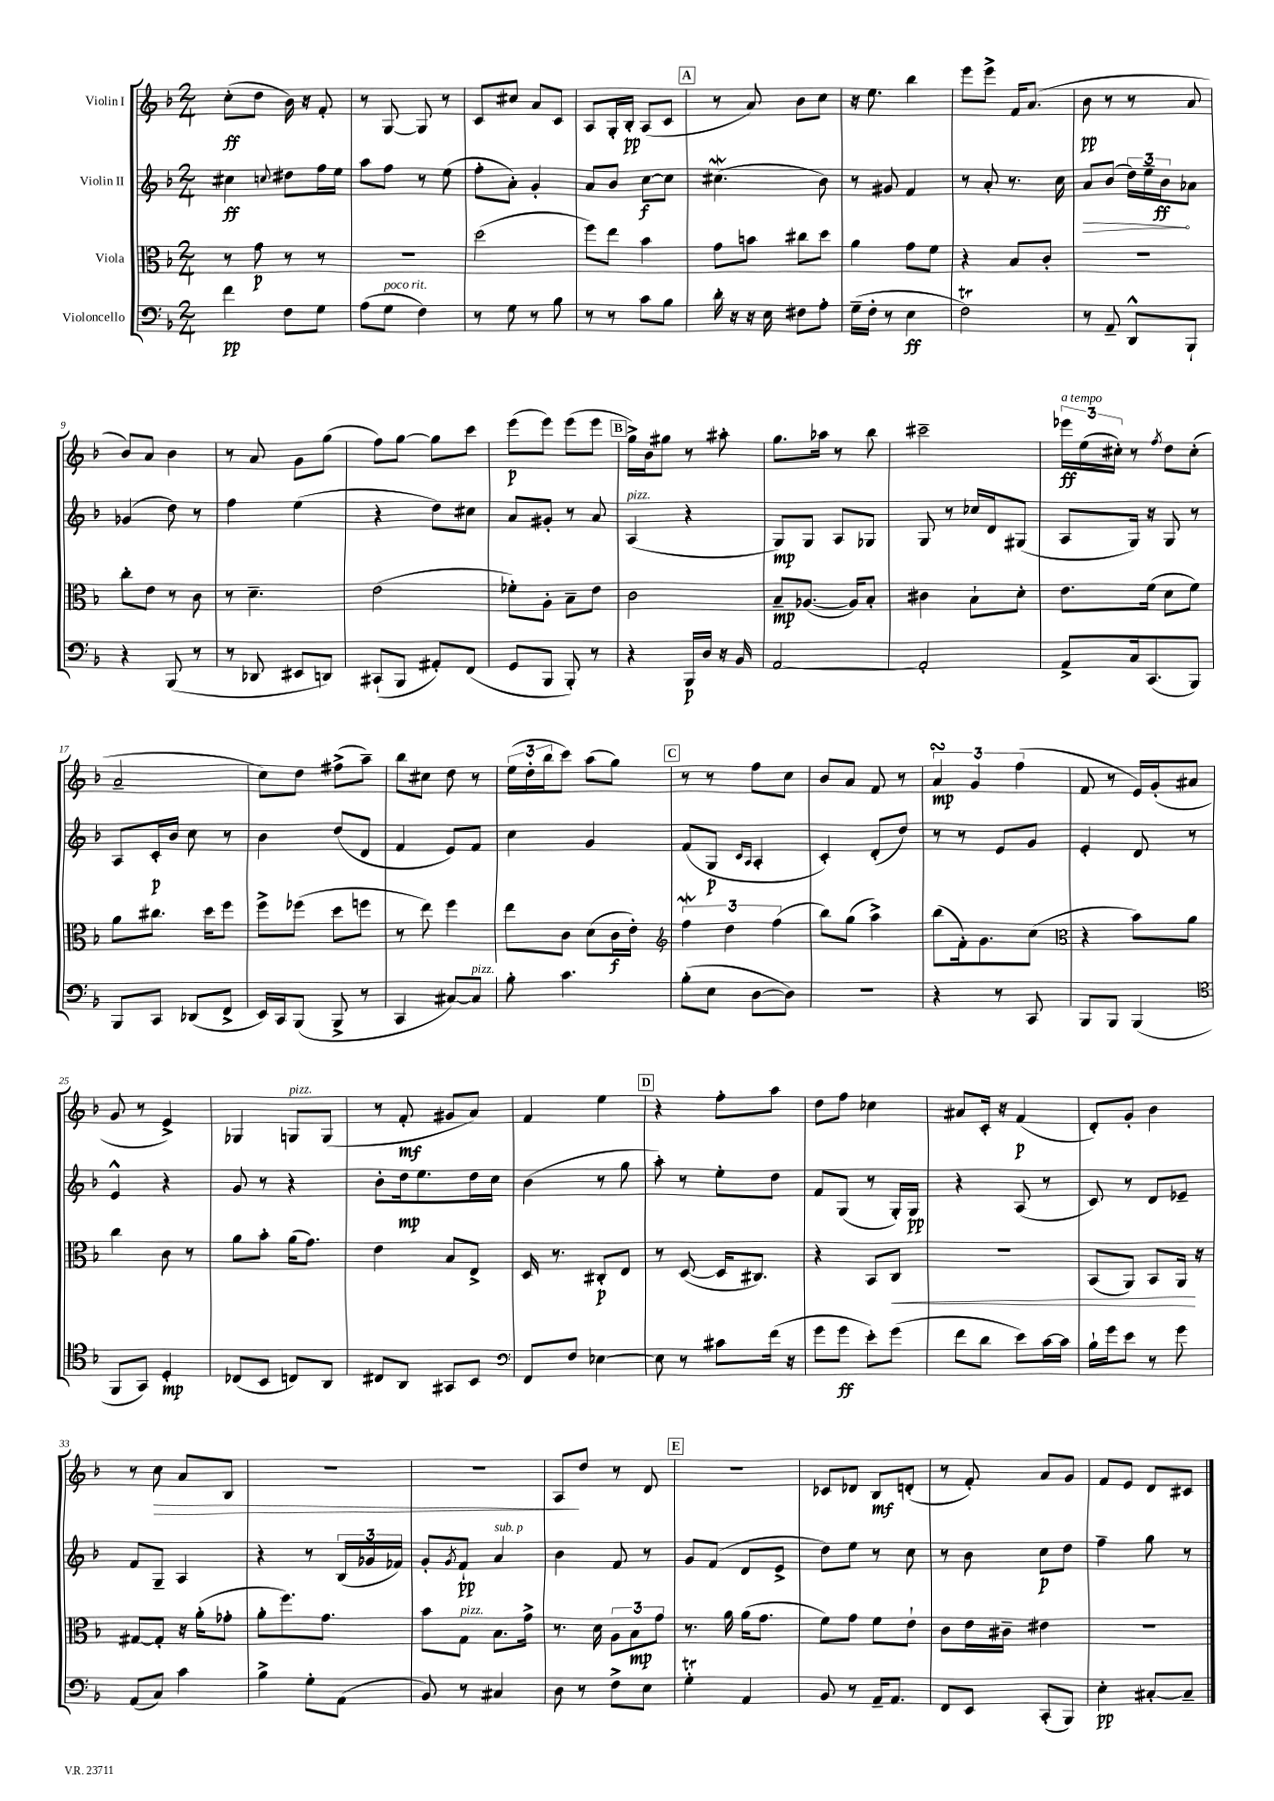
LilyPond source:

<<
\new StaffGroup <<
\new Staff = "s0" \with { instrumentName = "Violin I" } {
    \clef treble \key f \major \numericTimeSignature \time 2/4
    c''8-.\ff( d''8 bes'16) r16 f'8-. |
    r8 g8~ g8 r8 |
    c'8 cis''8 a'8 c'8 |
    a8 g16-. bes16-.\pp a8( c'8 |
    \mark \markup { \box "A" } r8 a'8) bes'8 c''8 |
    r16 e''8. bes''4 |
    e'''8 e'''8-> f'16 a'8.( |
    bes'8\pp r8 r8 a'8 |
    bes'8) a'8 bes'4 |
    r8 a'8 g'8 g''8( |
    f''8) g''8~ g''8 c'''8 |
    e'''8\p( e'''8) e'''8( e'''8 |
    \mark \markup { \box "B" } g''16->) bes'16 gis''8 r8 ais''8-. |
    g''8. aes''16 r8 bes''8 |
    cis'''2-- |
    \tuplet 3/2 { ees'''16\ff^\markup { \italic "a tempo" } e''16( cis''16-.) } r8 \acciaccatura { f''8 } d''8 cis''8-.( |
    a'2-- |
    c''8) d''8 fis''8->( a''8--) |
    bes''8 cis''8 d''8 r8 |
    \tuplet 3/2 { e''16( d''16-. bes''16 } c'''8) a''8( g''8) |
    \mark \markup { \box "C" } r8 r8 f''8 c''8 |
    bes'8 a'8 f'8 r8 |
    \tuplet 3/2 { a'4\turn\mp g'4 f''4( } |
    f'8 r8 e'16) g'16-.( ais'8 |
    g'8 r8 e'4->) |
    ges4 g8^\markup { \italic "pizz." } g8( |
    r8 f'8-.\mf gis'8 a'8) |
    f'4 e''4 |
    \mark \markup { \box "D" } r4 f''8-. a''8 |
    d''8 f''8 ces''4 |
    ais'8 c'16-. r16 f'4\p( |
    d'8-.) g'8-. bes'4 |
    r8 c''8\> a'8 bes8 |
    R2 |
    r2 |
    a8\! d''8 r8 d'8 |
    \mark \markup { \box "E" } R2 |
    ces'8 des'8 bes8\mf d'8-.( |
    r8 f'8-.) a'8 g'8 |
    f'8 e'8 d'8 cis'8 \bar "|." |
}
\new Staff = "s1" \with { instrumentName = "Violin II" } {
    \clef treble \key f \major \numericTimeSignature \time 2/4
    cis''4\ff \appoggiatura { c''8 } dis''8 f''16 e''16 |
    a''8 f''8 r8 e''8( |
    f''8-. a'8-.) g'4-. |
    a'8 bes'8 c''8~\f c''8 |
    \mark \markup { \box "A" } cis''4.\mordent( bes'8) |
    r8 gis'8 f'4 |
    r8 a'8-. r8. c''16 |
    \once \override Hairpin.circled-tip = ##t a'8\> bes'8( \tuplet 3/2 { d''16) e''16-- bes'16\ff\! } aes'8 |
    ges'4( d''8) r8 |
    f''4 e''4( |
    r4 d''8) cis''8 |
    a'8 gis'8-. r8 a'8 |
    \mark \markup { \box "B" } a4^\markup { \italic "pizz." }( r4 |
    g8\mp) g8 a8 ges8 |
    g8 r8 ces''16 d'16 gis8( |
    a8 g16) r16 g8 r8 |
    a8 c'16-.\p bes'16 c''8 r8 |
    bes'4 d''8( d'8 |
    f'4 e'8) f'8 |
    c''4 g'4 |
    \mark \markup { \box "C" } f'8( g8\p \grace { c'16 a16 } a4-. |
    c'4-.) d'8-.( d''8) |
    r8 r8 e'8 g'8 |
    e'4-. d'8 r8 |
    e'4-^ r4 |
    g'8 r8 r4 |
    bes'8-. d''16\mp e''8. d''16 c''16 |
    bes'4( r8 g''8 |
    \mark \markup { \box "D" } a''8-.) r8 e''8-. d''8 |
    f'8 g8( r8 g16-.) g16\pp |
    r4 a8( r8 |
    c'8) r8 d'8 ees'8-- |
    f'8 g8-- a4 |
    r4 r8 \tuplet 3/2 { bes16( ges'16 fes'16) } |
    g'8-. \acciaccatura { g'8 } f'8-!\pp a'4^\markup { \italic "sub. p" } |
    bes'4 f'8 r8 |
    \mark \markup { \box "E" } g'8 f'8( d'8 e'8-> |
    d''8) e''8 r8 c''8 |
    r8 bes'8 c''8\p d''8 |
    f''4-- g''8 r8 \bar "|." |
}
\new Staff = "s2" \with { instrumentName = "Viola" } {
    \clef alto \key f \major \numericTimeSignature \time 2/4
    r8 g'8\p r8 r8 |
    R2 |
    d''2( |
    f''8) e''8 bes'4 |
    \mark \markup { \box "A" } g'8 b'8 cis''8 d''8 |
    a'4 g'8 f'8 |
    r4 bes8 c'8-. |
    r2 |
    c''8-. e'8 r8 c'8 |
    r8 d'4.-- |
    e'2( |
    fes'8-.) a8-. bes8-- e'8 |
    \mark \markup { \box "B" } c'2 |
    bes8--\mp aes8.~( aes16) bes8-. |
    cis'4 bes8-! d'8-. |
    e'8. f'16( d'8 f'8) |
    a'8 cis''8. d''16 f''8 |
    f''8-> fes''8( d''8 f''8 |
    r8 e''8) f''4 |
    e''8 c'8 d'8( c'16\f e'16-.) |
    \mark \markup { \box "C" } \clef treble \tuplet 3/2 { f''4\mordent d''4 f''4( } |
    bes''8) g''8( a''4->) |
    bes''8( f'16-.) g'8. c''8( |
    \clef alto r4 bes'8) a'8 |
    c''4 c'8 r8 |
    a'8 bes'8-. a'16( g'8.) |
    e'4 bes8 e8-> |
    d16 r8. cis8-.\p e8 |
    \mark \markup { \box "D" } r8 d8~( d16 cis8.) |
    r4 bes,8 c8\< |
    R2 |
    bes,8( a,8) bes,8 a,16\! r16 |
    gis8~ gis8-. r16 a'16-.( ges'8-. |
    a'8-. f''8.) g'8. |
    bes'8 g8^\markup { \italic "pizz." } bes8. g'16-> |
    r8. d'16 \tuplet 3/2 { a8 bes8\mp g'8 } |
    \mark \markup { \box "E" } r8. a'16 a'16( g'8. |
    f'8) g'8 f'8 e'8-! |
    c'8 e'16 cis'16-- eis'4 |
    R2 \bar "|." |
}
\new Staff = "s3" \with { instrumentName = "Violoncello" } {
    \clef bass \key f \major \numericTimeSignature \time 2/4
    f'4\pp f8 g8 |
    a8( g8^\markup { \italic "poco rit." } f4) |
    r8 g8 r8 bes8 |
    r8 r8 c'8 bes8 |
    \mark \markup { \box "A" } d'16-. r16 r16 e16 fis8 a8-. |
    g16--( f16-. r8 e4\ff |
    f2\trill) |
    r8 a,8-- d,8-^ bes,,8-! |
    r4 bes,,8( r8 |
    r8 des,8 eis,8 d,8) |
    cis,8-!( bes,,8 ais,8-.) f,8( |
    g,8 bes,,8 bes,,8-.) r8 |
    \mark \markup { \box "B" } r4 bes,,16\p d16 r16 bes,16 |
    a,2~ |
    a,2-. |
    a,8-> c16 c,8.( bes,,8) |
    bes,,8 c,8 des,8( f,8-> |
    e,16) c,16 bes,,8( bes,,8-> r8 |
    c,4 cis8~) cis8^\markup { \italic "pizz." } |
    bes8-. c'4. |
    \mark \markup { \box "C" } bes8-.( e8 d8~ d8) |
    r2 |
    r4 r8 c,8 |
    bes,,8 bes,,8 bes,,4( |
    \clef tenor f,8 g,8) d4-.\mp |
    ces8( bes,8 c8) a,8 |
    cis8 a,8 gis,8 bes,8 |
    \clef bass f,8 f8 ees4~ |
    \mark \markup { \box "D" } ees8 r8 cis'8 f'16( r16 |
    g'8 g'8\ff e'8-.) g'8( |
    f'8 d'8 e'8) c'16~ c'16 |
    bes16-! g'16 e'8 r8 g'8 |
    a,8( c8) c'4 |
    bes4-> g8-. a,8( |
    bes,8) r8 cis4 |
    d8 r8 f8-> e8 |
    \mark \markup { \box "E" } g4-.\trill a,4 |
    bes,8 r8 a,16-- a,8. |
    f,8 e,8 c,8-.( bes,,8) |
    e4-.\pp cis8~-. cis8-- \bar "|." |
}
>>
>>
